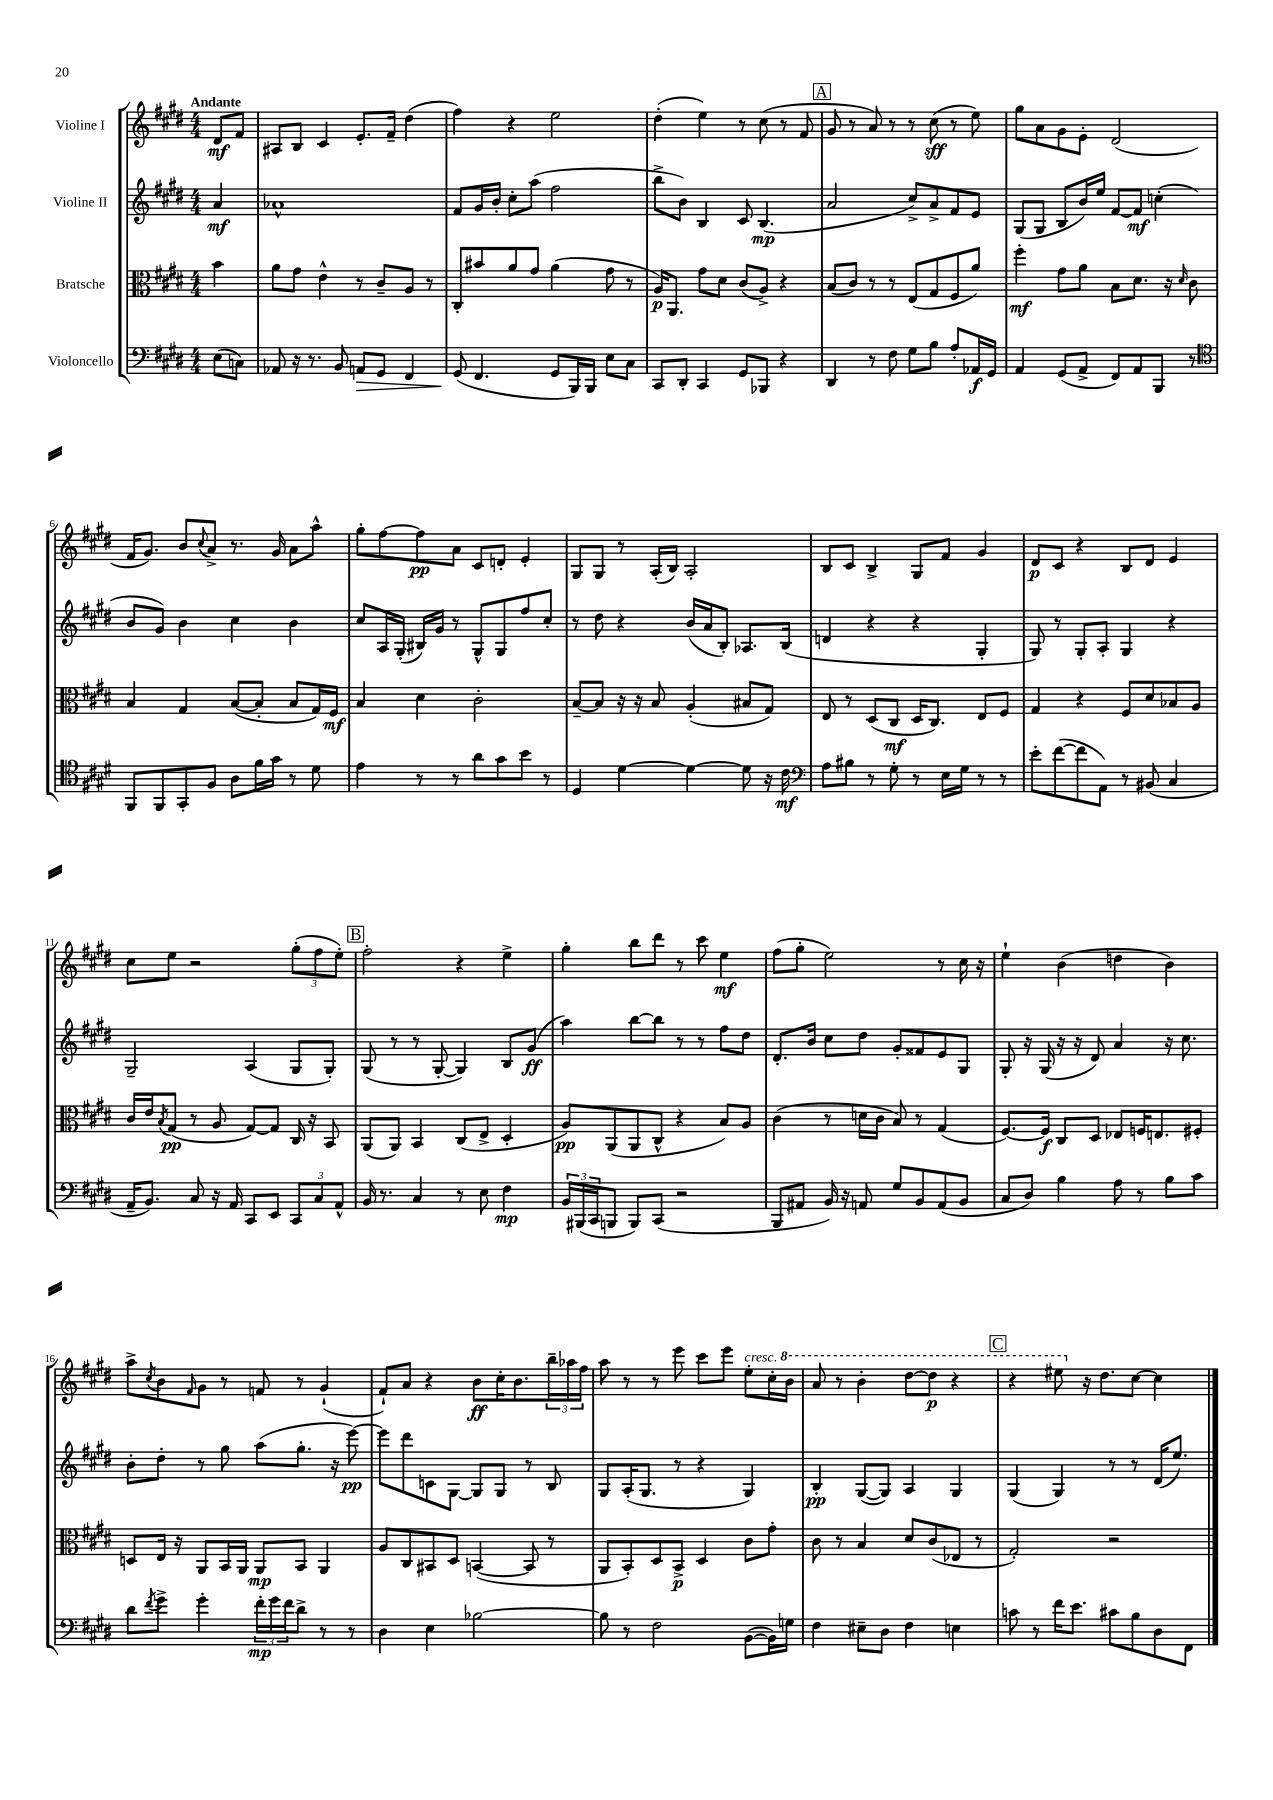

**kern	**kern	**kern	**kern
*staff4	*staff3	*staff2	*staff1
*clefF4	*clefC3	*clefG2	*clefG2
*k[f#c#g#d#]	*k[f#c#g#d#]	*k[f#c#g#d#]	*k[f#c#g#d#]
*M4/4	*M4/4	*M4/4	*M4/4
(8E	4b	4a	8d#
8C)	.	.	8f#
=	=	=	=
8AA-	8a	1a-^^	8A#
16r	8g#	.	8B
8.r	.	.	.
.	4e^^	.	4c#
8BB	.	.	.
8AA	8r	.	8.e'
8GG#	8c#~	.	.
.	.	.	16f#~
4FF#	8A	.	(4dd#
.	8r	.	.
=	=	=	=
(8GG#	8C#'	8f#	4ff#)
4.FF#	8b#	16g#	.
.	.	16b'	.
.	8a	8cc#'	4r
.	8g#	(8aa	.
8GG#	(4a	2ff#	2ee
16BBB)	.	.	.
16BBB	.	.	.
8E	8g#	.	.
8C#	8r	.	.
=	=	=	=
8CC#	16A)	8bb^	(4dd#'
.	8.AA	.	.
8DD#'	.	8b)	.
4CC#	8g#	4B	4ee)
.	8d#	.	.
8GG#	(8c#	8c#	8r
8BBB-	8A^)	(4.B	(8cc#
4r	4r	.	8r
.	.	.	8f#
=	=	=	=
4DD#	(8B	2a	8g#
.	8c#)	.	8r
8r	8r	.	8a)
8F#	8r	.	8r
8G#	(8E	8cc#^)	8r
8B	8G#	8a^	(8cc#
8A'	8F#	8f#	8r
16AA-	8a)	8e	8ee)
16GG#	.	.	.
=	=	=	=
4AA	4ff#'	(8G#	8gg#
.	.	8G#	8a
(8GG#	8g#	8B	8g#
8AA^	8a	16b)	8e'
.	.	16ee	.
8FF#)	8B	[8f#	(2d#
8AA	8.d#	8f#]	.
8BBB	.	(4cc'	.
.	16r	.	.
.	16qqd#	.	.
8r	8c#	.	.
=	=	=	=
*clefC4	*	*	*
8FF#	4B	8b	16f#
.	.	.	8.g#)
8FF#	.	8g#)	.
8GG#'	4G#	4b	8b
.	.	.	8qqcc#
8F#	.	.	8a^
8A	([8B	4cc#	8.r
16f#	8B']	.	.
16g#	.	.	16g#
8r	8B	4b	8a
8d#	16G#)	.	8aa^^
.	16F#	.	.
=	=	=	=
4e	4B	8cc#	8gg#'
.	.	16A	[8ff#
.	.	(16G#'	.
8r	4d#	16B#)	8ff#]
.	.	16g#	.
8r	.	8r	8a
8a	2c#'	8G#^^	8c#
8g#	.	8G#	8d'
8b	.	8ff#	4e'
8r	.	8cc#'	.
=	=	=	=
4D#	[8B~	8r	8G#
.	8B]	8dd#	8G#
[4d#	16r	4r	8r
.	16r	.	.
.	8B	.	(16A'
.	.	.	16B)
4d#_	(4A'	(16b	2A'
.	.	16a	.
.	.	8B')	.
8d#]	8B#	8.A-	.
16r	8G#)	.	.
16c#	.	(16B	.
=	=	=	=
*clefF4	*	*	*
8A	8E	4d	8B
8B#	8r	.	8c#
8r	(8D#	4r	4B^
8G#'	8C#	.	.
8r	16D#	4r	8G#
.	8.C#)	.	.
16E	.	.	8f#
16G#	.	.	.
8r	8E	4G#'	4g#
8r	8F#	.	.
=	=	=	=
8e'	4G#	8G#)	8d#
([8f#	.	8r	8c#
8f#]	4r	8G#'	4r
8AA)	.	8A'	.
8r	8F#	4G#	8B
(8BB#	8d#	.	8d#
4C#	8B-	4r	4e
.	8A	.	.
=	=	=	=
16AA~	16c#	2G#~	8cc#
8.BB)	16e	.	.
.	8qB	.	.
.	(8G#	.	8ee
8C#	8r	.	2r
16r	8A	.	.
16AA	.	.	.
8CC#	[8G#)	(4A	.
8EE	8G#]	.	.
12CC#	16C#	8G#	(12gg#'
.	16r	.	.
12C#	.	.	12ff#
.	8BB	8G#')	.
12AA^^	.	.	12ee')
=	=	=	=
16BB	(8AA	(8G#	2ff#'
8.r	.	.	.
.	8AA)	8r	.
4C#	4BB	8r	.
.	.	[8G#'	.
8r	(8C#	4G#])	4r
8E	8E^	.	.
4F#	4D#'	8B	4ee^
.	.	(8g#	.
=	=	=	=
24BB	8A)	4aa)	4gg#'
(24BBB#	.	.	.
24CC#	.	.	.
8BBB	(8AA	.	.
8BBB)	8AA	[8bb	8bb
(8CC#	8C#^^	8bb]	8ddd#
2r	4r	8r	8r
.	.	8r	8ccc#
.	8B)	8ff#	4ee
.	8A	8dd#	.
=	=	=	=
8BBB	(4c#	8.d#'	(8ff#
8AA#	.	.	8gg#'
.	.	16b	.
16BB)	8r	8cc#	2ee)
16r	.	.	.
8AA	16d	8dd#	.
.	16c#	.	.
8G#	8B)	8g#'	.
8BB	8r	8f##	.
(8AA	(4G#	8e	8r
8BB	.	8G#	16cc#
.	.	.	16r
=	=	=	=
8C#	[8.F#)	8G#'	4ee`
8D#)	.	16r	.
.	16F#]	(16G#	.
4B	8C#	16r	(4b
.	.	16r	.
.	8D#	8d#)	.
8A	8E-	4a	4dd
8r	16F	.	.
.	8.E	.	.
8B	.	16r	4b)
.	.	8.cc#	.
8c#	8F#'	.	.
=	=	=	=
8d#	8D	8b'	8aa^
8qf#	.	.	8qcc#
8g#^	16E	8dd#'	8b
.	16r	.	.
.	.	.	16qqf#
4g#'	8AA	8r	8g#
.	16BB	8gg#	8r
.	16AA	.	.
24f#'	8AA	(8aa	8f
24g#	.	.	.
24f#	.	.	.
8d#^	8BB	8.gg#'	8r
8r	4AA	.	(4g#`
.	.	16r	.
8r	.	[8eee)	.
=	=	=	=
4D#	8A	8eee]	8f#`)
.	8C#	8ddd#	8a
4E	8BB#	8c	4r
.	8D#	[8G#	.
[2B-	([4BB	8G#]	8b
.	.	8G#	16cc#'
.	.	.	8.b
.	8BB]	8r	.
.	8r	8B	24bb~
.	.	.	24aa-
.	.	.	24ff#
=	=	=	=
8B-]	8AA	8G#	8aa
8r	8BB')	(16A'	8r
.	.	8.G#	.
2F#	8D#	.	8r
.	8BB^	8r	8eee
.	4D#	4r	8ccc#
.	.	.	8eee
([8BB	8c#	4G#)	8ee'
16BB])	8g#'	.	16cc#'
16G	.	.	16bb
=	=	=	=
4F#	8c#	4B'	8aa
.	8r	.	8r
8E#~	4B	([8G#	4bb'
8D#	.	8G#])	.
4F#	8d#	4A	[8ddd#
.	(8c#	.	8ddd#]
4E	8E-	4G#	4r
.	8r	.	.
=	=	=	=
8c	2G#')	(4G#	4r
8r	.	.	.
16f#	.	4G#)	8eee#
8.e	.	.	.
.	.	.	16r
.	.	.	8.dd#
8c#	2r	8r	.
8B	.	8r	[8cc#
8D#	.	(16d#	4cc#]
.	.	8.ee)	.
8FF#	.	.	.
==	==	==	==
*-	*-	*-	*-
